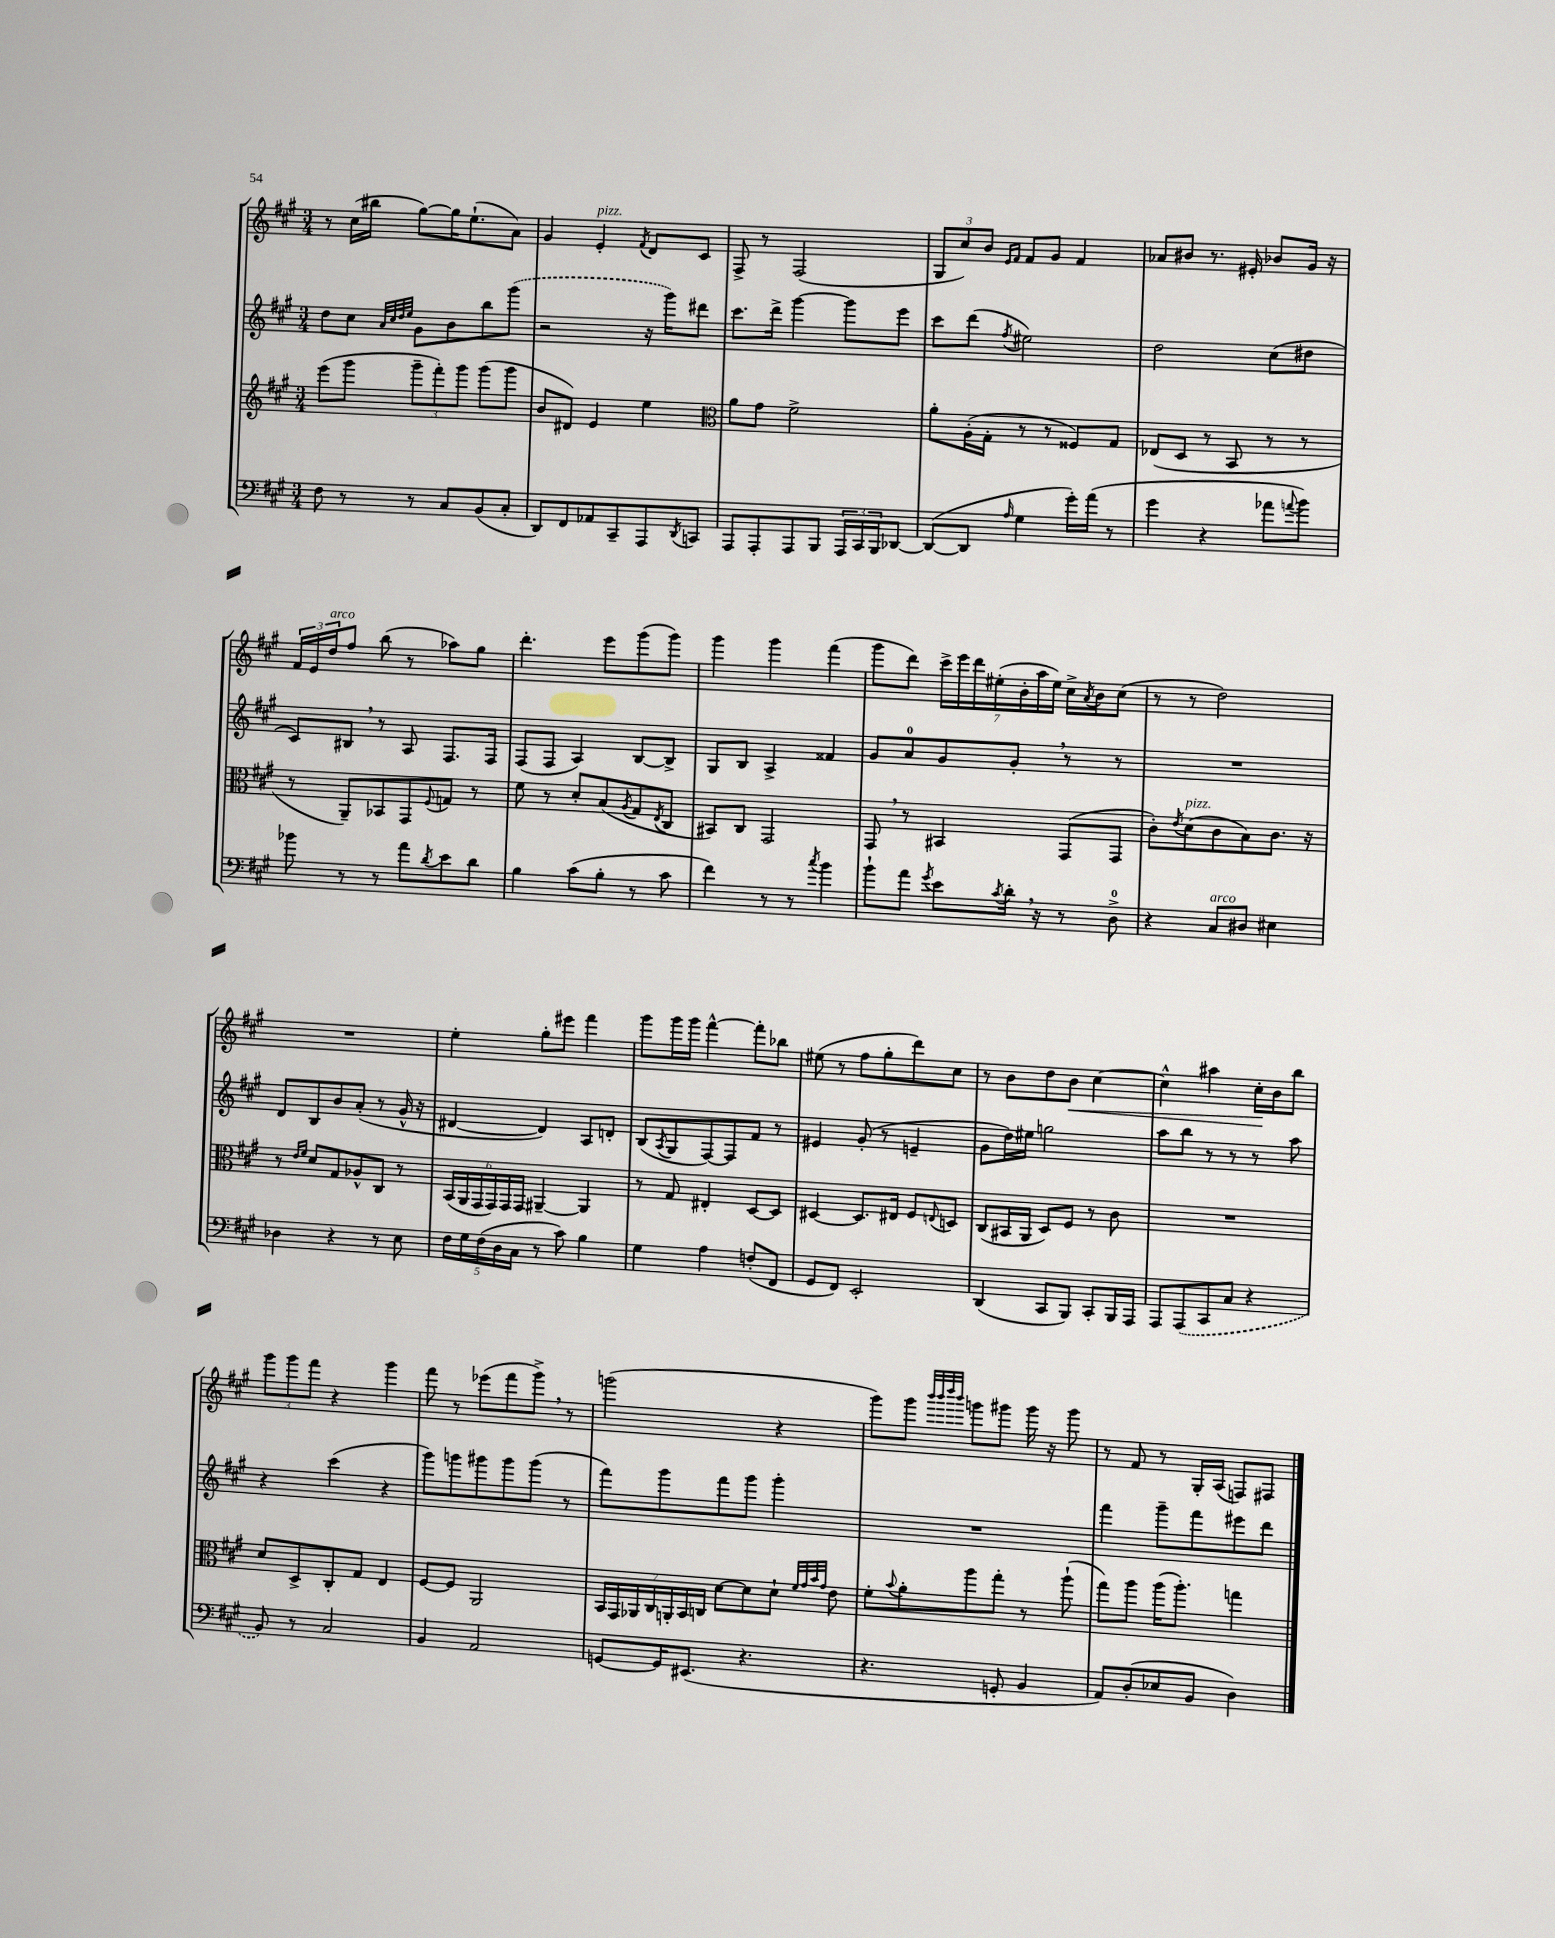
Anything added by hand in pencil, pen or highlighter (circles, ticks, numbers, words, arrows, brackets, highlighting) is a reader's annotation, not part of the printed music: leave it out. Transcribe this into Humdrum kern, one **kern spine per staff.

**kern	**kern	**kern	**kern	**dynam
*part4	*part3	*part2	*part1	*part1
*staff4	*staff3	*staff2	*staff1	*staff1
*clefF4	*clefG2	*clefG2	*clefG2	*
*k[f#c#g#]	*k[f#c#g#]	*k[f#c#g#]	*k[f#c#g#]	*
*M3/4	*M3/4	*M3/4	*M3/4	*
=100	=100	=100	=100	=100
8F#\	(8eee\L	8dd\L	8r	.
8r	8ggg#\J	8cc#\J	(16cc#\LL	.
.	.	.	16bb#X\JJ	.
.	.	32qqa/LLL	.	.
.	.	32qqcc#/	.	.
.	.	32qqdd/	.	.
.	.	32qqee/JJJ	.	.
8r	12ggg#~\L	8g#\L	[8gg#\L)	.
.	12fff#'\)	.	.	.
8C#/L	.	8b\	16gg#\K]	.
.	12ggg#\J	.	.	.
.	.	.	(8.ee`\	.
(8BB/	(8ggg#\L	8bb\	.	.
8C#'/J	8ggg#\J	(8ggg#\J	8a\J)	.
=101	=101	=101	=101	=101
8DD/L)	8b/L	2r	4g#/	.
8FF#/	8d#X/J)	.	.	.
!	!	!	!LO:TX:a:i:t=pizz.	!
8AA-X/	4e/	.	4e'/	.
8CC#~/	.	.	.	.
.	.	.	8qf#/	.
8AAA/	4ee\	16r	8d/L	.
.	.	16ggg#\KL)	.	.
8qDD/	.	.	.	.
8CCn/J	.	8ddd#X\J	8c#/J	.
=102	=102	=102	=102	=102
*	*clefC3	*	*	*
8AAA/L	8a\L	8.ccc#\L	8F#^/	.
8AAA'/	8g#\J	.	8r	.
.	.	16ddd^\Jk	.	.
8AAA/	2f#^\	[4ggg#\	(2F#/	.
8BBB/J	.	.	.	.
24AAA/LL	.	8ggg#\L]	.	.
24CC#/	.	.	.	.
24BBB/J	.	.	.	.
[8DD-X/J	.	8eee\J	.	.
=103	=103	=103	=103	=103
(8DD-/L_	8a'\L	8ccc#\L	12G#/L	.
.	.	.	12cc#/)	.
8DD-/J]	(16A'\L	(8ddd\J	.	.
.	.	.	12b/J	.
.	16G#'\JJ	.	.	.
.	.	.	16qqe/LL	.
16qqA/	.	8qff#/	16qqf#/JJ	.
4G#\	8r	2ee#X\)	8f#/L	.
.	8r	.	8g#/J	.
16g#'\LL)	8F##X/L)	.	4f#/	.
(16a\JJ	.	.	.	.
8r	8G#/J	.	.	.
=104	=104	=104	=104	=104
4g#\	(8E-X/L	2dd\	8a-X/L	.
.	8D/J	.	8b#X/J	.
4r	8r	.	8.r	.
.	8BB/	.	.	.
.	.	.	16e#X'/	.
8a-X\L	8r	(8cc#\L	8b-X/L	.
8qqan/	.	.	.	.
8b\J)	8r	8dd#X\J	16g#/Jk	.
.	.	.	16r	.
!!LO:LB:g=z
=105	=105	=105	=105	=105
8b-X\	8r	8c#/L)	24f#/LL	.
.	.	.	24e/	.
!	!	!	!LO:TX:a:i:t=arco	!
.	.	.	24dd/J	.
8r	8AA~/L)	8B#X,/J	8ff#/J	.
8r	8BB-X/	8r	(8bb\	.
8a\L	8GG#/	8A/	8r	.
8qd/	8qqF#/	.	.	.
8e\	8Gn/J	8.F#/L	8aa-X\L)	.
8d\J	8r	.	8gg#\J	.
.	.	16F#/Jk	.	.
=106	=106	=106	=106	=106
4B\	8f#\	(8F#/L	4.ddd'\	.
.	8r	8F#/J	.	.
(8c#\L	8d'/L	4A/)	.	.
8B'\J	(8B/	.	8eee\L	.
.	8qA/	.	.	.
8r	8G#/	[8B/L	(8ggg#\	.
.	8qE/	.	.	.
8c#\	8C#/J	8B^/J]	8ggg#\J)	.
=107	=107	=107	=107	=107
4f#\)	8BB#X/L)	8G#/L	4ggg#\	.
.	8C#/J	8B/J	.	.
8r	2GG#/	4A^/	4ggg#\	.
8r	.	.	.	.
8qcc#/	.	.	.	.
4b\	.	4f##X/	(4fff#\	.
=108	=108	=108	=108	=108
8b`\L	8GG#,/	8g#/L	8ggg#\L	.
8a\J	8r	8a/	8ddd\J)	.
8qg#/	.	.	.	.
8e\L	4BB#X/	8g#/	28ccc#^\LL	.
.	.	.	28eee\	.
.	.	.	28ddd\	.
.	.	.	(28ee#X'\	.
8qc#/	.	.	.	.
16d',\Jk	.	8g#',/J	.	.
.	.	.	28b'\	.
.	.	.	28aa\	.
16r	.	.	.	.
.	.	.	28ee#\JJ)	.
8r	(8GG#/L	8r	16cc#^\LL	.
.	.	.	8qa/	.
.	.	.	16b\J	.
8D^\	8GG#/J	8r	(8cc#\J	.
=109	=109	=109	=109	=109
4r	8c#'\L)	2.r	8r	.
.	8qe/	.	.	.
!	!LO:TX:a:i:t=pizz.	!	!	!
.	(8d\	.	8r	.
!LO:TX:a:i:t=arco	!	!	!	!
8C#/L	8c#\	.	2dd\)	.
8D#X/J	8B\)	.	.	.
4E#X\	8.c#\J	.	.	.
.	16r	.	.	.
!!LO:LB:g=z
=110	=110	=110	=110	=110
4D-X\	8r	8d/L	2.r	.
.	16qqe/LL	.	.	.
.	16qqf#/JJ	.	.	.
.	8d/L	8B/	.	.
4r	8G#/	8b/	.	.
.	8A-X^^/	(8a'/J	.	.
8r	8C#/J	8r	.	.
8E\	8r	16g#^^/	.	.
.	.	16r	.	.
=111	=111	=111	=111	=111
20F#\LL	(24BB/LL	[4d#X/	4ee'\	.
.	24AA/	.	.	.
20G#\	.	.	.	.
.	24GG#/	.	.	.
(20F#\	.	.	.	.
.	24GG#/)	.	.	.
20D\	.	.	.	.
.	24GG#/	.	.	.
20C#\JJ	.	.	.	.
.	24GG#/JJ	.	.	.
8r	[4AA#X~/	4d#/])	8gg#'\L	.
8c#\)	.	.	8eee#X\J	.
4B\	4AA#/]	8A/L	4fff#\	.
.	.	8dn'/J	.	.
=112	=112	=112	=112	=112
4G#\	8r	(8B/L	8ggg#\L	.
.	.	8qA/	.	.
.	8G#/	8G#/	16ggg#\L	.
.	.	.	16ggg#\JJ	.
4A\	4E#X'/	[8F#/)	[4fff#^^\	.
.	.	8F#/]	.	.
(8Fn'/L	[8D/L	8f#/J	8fff#'\L]	.
8FF#/J	8D/J]	8r	8bb-X\J	.
=113	=113	=113	=113	=113
8GG#/L	[4D#X/	4e#X/	(8ee#X\	.
8FF#/J)	.	.	8r	.
2EE'/	8.D#/L]	(8g#'/	8ff#\L	.
.	.	8r	8gg#'\	.
.	16E#X/Jk	.	.	.
.	8F#/L	4en~/	8ddd\)	.
.	8qqEn/	.	.	.
.	8Dn/J	.	8cc#\J	.
=114	=114	=114	=114	=114
(4DD/	(8C#/L	8g#\L	8r	.
.	16BB#X/L	16dd\L)	8b\L	.
.	16AA/JJ	16ee#X\JJ	.	.
8CC#/L	8D/L)	2ggn\	8dd\	.
!	!	!	!	!LO:HP:b
8BBB/J)	8F#/J	.	8b\J	<
8CC#'/L	8r	.	[4cc#\	.
16BBB/L	8c#\	.	.	.
16AAA/JJ	.	.	.	.
=115	=115	=115	=115	=115
8AAA/L	2.r	8aa\L	4cc#^^\]	.
(8AAA/	.	8bb\J	.	.
8CC#/	.	8r	4aa#X\	.
8C#/J	.	8r	.	.
4r	.	8r	16cc#'\LL	.
.	.	.	16b\J	[
.	.	8aa\	8bb\J	.
!!LO:LB:g=z
=116	=116	=116	=116	=116
8BB/)	8d/L	4r	12ggg#\L	.
.	.	.	12ggg#\	.
8r	8D^/	.	.	.
.	.	.	12fff#\J	.
2C#/	8C#'/	(4ccc#\	4r	.
.	8G#/J	.	.	.
.	4E/	4r	4ggg#\	.
=117	=117	=117	=117	=117
4BB/	[8F#/L	8ggg#\L)	8fff#\	.
.	8F#/J]	8gggn\	8r	.
2AA/	2AA/	8ggg#X\	(8eee-X\L	.
.	.	8ggg#\	8fff#\	.
.	.	(8ggg#\J	8ggg#^,\J)	.
.	.	8r	8r	.
=118	=118	=118	=118	=118
[8GGn/L	28BB/LL	8fff#\L)	(2gggn\	.
.	28GG#/	.	.	.
.	28AA-X/	.	.	.
.	28C#/	.	.	.
16GG/K]	.	8ggg#\	.	.
.	28AAn'/	.	.	.
.	28BB/	.	.	.
(8.EE#X/J	.	.	.	.
.	28Cn/JJ	.	.	.
.	[8d\L	8fff#\	.	.
4.r	8d\]	8ggg#\J	.	.
.	8d`\J	4ggg#'\	4r	.
.	32qqf#/LLL	.	.	.
.	32qqg#/	.	.	.
.	32qqb/	.	.	.
.	32qqg#/JJJ	.	.	.
.	8e\	.	.	.
=119	=119	=119	=119	=119
4.r	8f#'\L	2.r	8ggg#\L)	.
.	8qqb/	.	.	.
.	8a'\	.	8ggg#\J	.
.	.	.	32qqbbb/LLL	.
.	.	.	32qqbbb/	.
.	.	.	32qqdddd/	.
.	.	.	32qqbbb/JJJ	.
.	8aa\	.	8gggn\L	.
8GGn'/	8gg#'\J	.	8ggg#X\J	.
4BB/	8r	.	16ggg#\	.
.	.	.	16r	.
.	(8aa`\	.	8ggg#\	.
=120	=120	=120	=120	=120
8AA/L)	8gg#\L)	4fff#\	8r	.
(8D'/	8aa\J	.	8f#/	.
8E-X/	(16aa\KL	8ggg#~\L	8r	.
.	8.aa'\J)	.	.	.
8BB/J	.	8fff#\	16G#'/LL	.
.	.	.	(16A/JJ	.
4D\)	4ggn\	8eee#X\	8Fn/L)	.
.	.	8ddd\J	8F#X/J	.
==	==	==	==	==
*-	*-	*-	*-	*-
